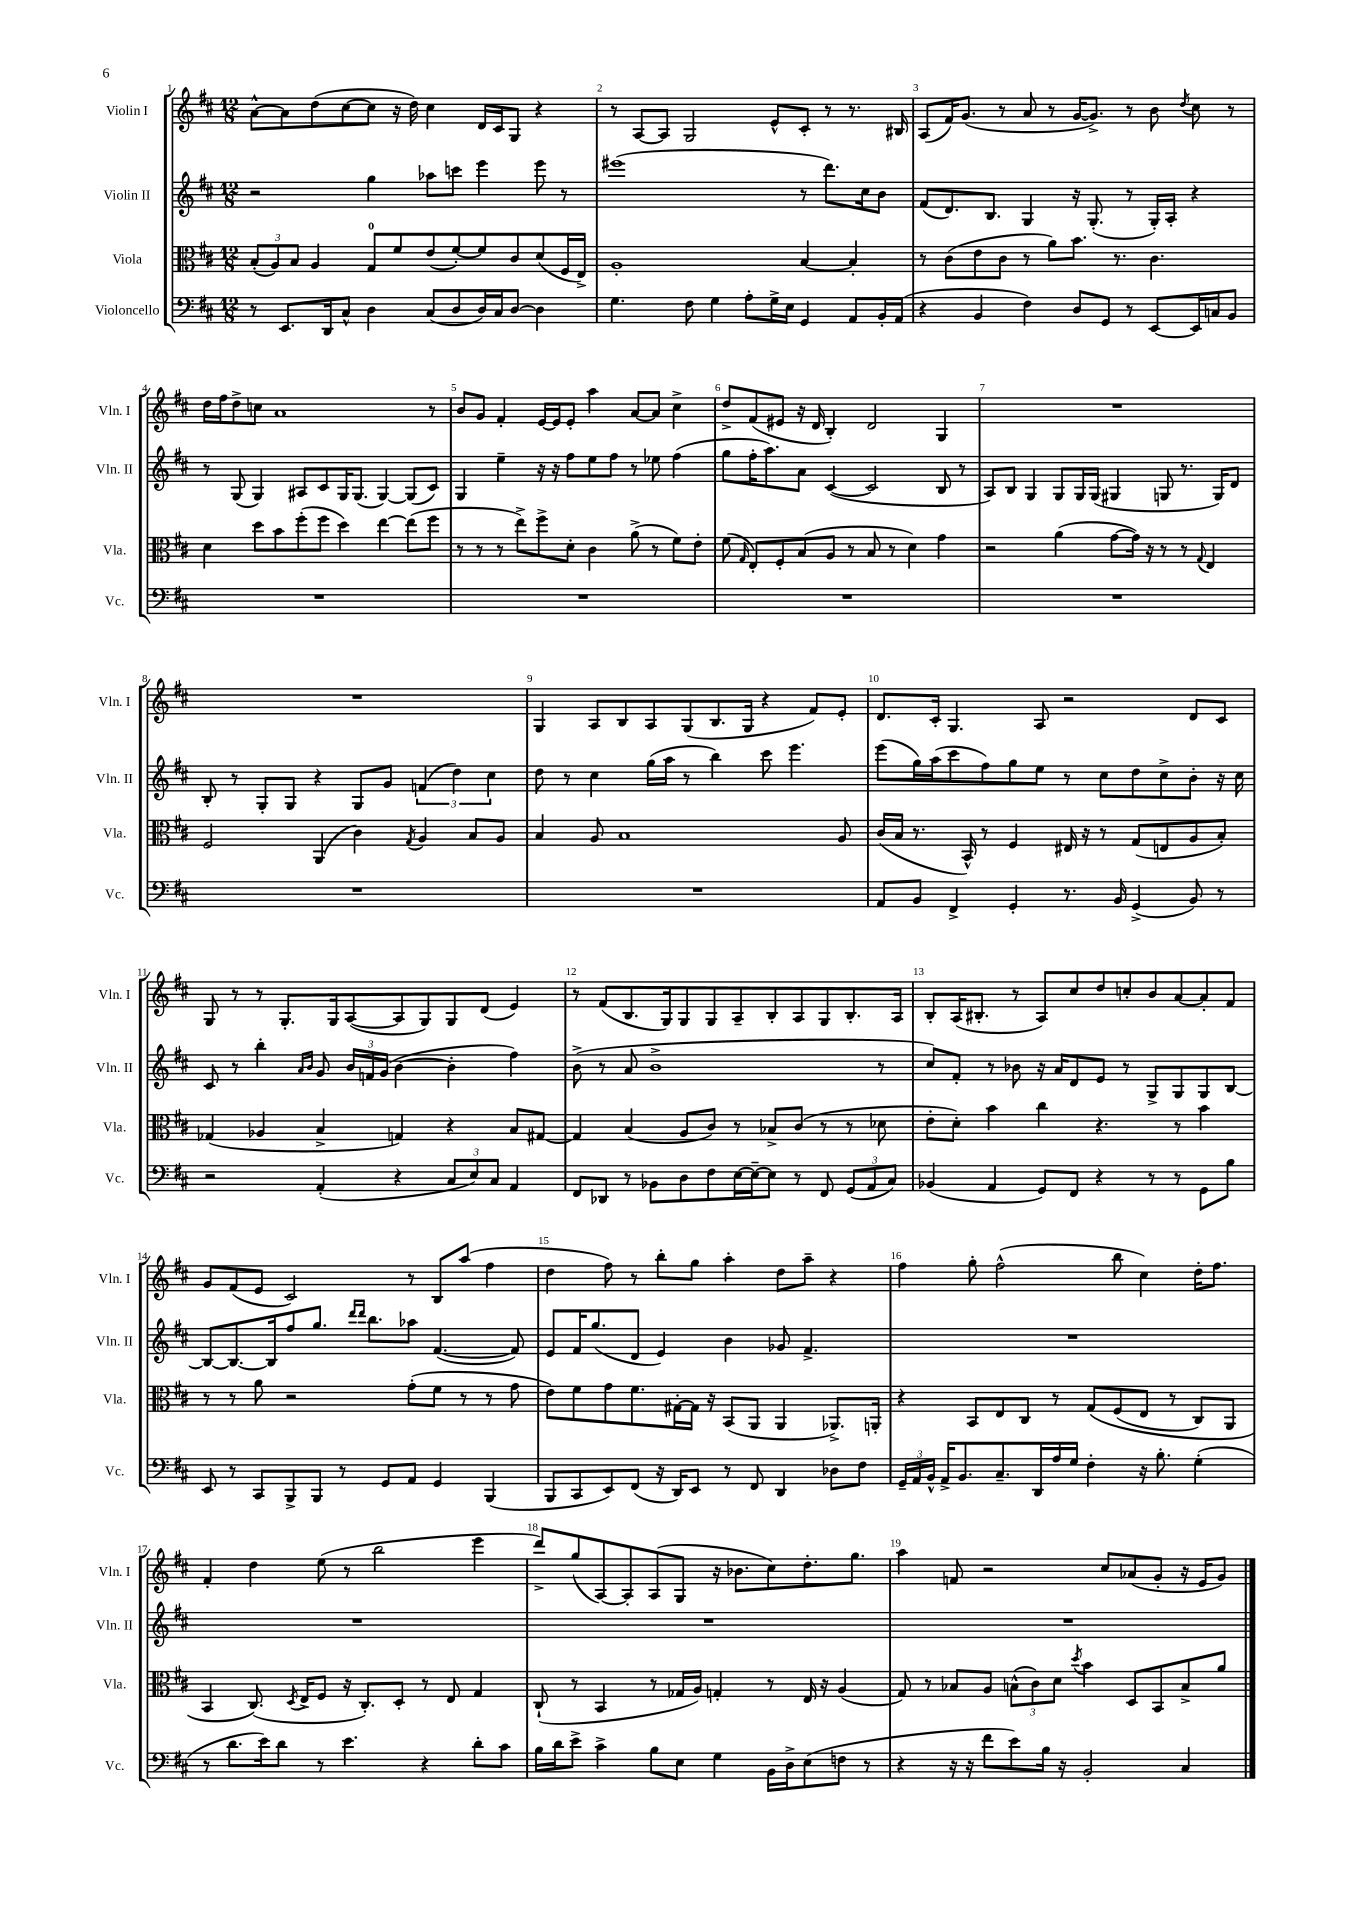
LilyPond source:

<<
\new StaffGroup <<
\new Staff = "s0" \with { instrumentName = "Violin I" shortInstrumentName = "Vln. I" } {
    \clef treble \key d \major \numericTimeSignature \time 12/8
    \autoBeamOff a'8[~-^ a'8 d''8( cis''8~ cis''8] r16 d''16) cis''4 d'16[ cis'16 g8] r4 |
    r8 a8[~ a8] g2 e'8[-^ cis'8]-. r8 r8. bis16 |
    a8[( fis'16) g'8.]( r8 a'8 r8 g'16[~ g'8.]->) r8 b'8 \acciaccatura { d''8 } cis''8 r8 |
    d''16[ fis''16 d''8-> c''8] a'1 r8 |
    b'8[ g'8] fis'4-. e'16[~ e'16 e'8]-. a''4 a'8[~ a'8] cis''4-> |
    d''8[-> fis'8( eis'8] r16 d'16 b4-.) d'2 g4 |
    R1. |
    R1. |
    g4 a8[ b8 a8 g8( b8. g16] r4 fis'8[) e'8]-. |
    d'8.[ cis'16]-. g4. a8 r2 d'8[ cis'8] |
    g8 r8 r8 g8.[-. g16 a8~( a8 g8) g8 d'8]( e'4) |
    r8 fis'8[( b8. g16) g8 g8 a8-- b8-. a8 g8 b8.-. a16] |
    b8[-. a16( bis8.]-. r8 a8[) cis''8 d''8 c''8-. b'8 a'8~ a'8-. fis'8] |
    g'8[ fis'8( e'8] cis'2) r8 b8[ a''8]( fis''4 |
    d''4 fis''8) r8 b''8[-. g''8] a''4-. d''8[ a''8]-- r4 |
    fis''4 g''8-. fis''2-^( b''8 cis''4) d''16[-. fis''8.] |
    fis'4-. d''4 e''8( r8 b''2 e'''4 |
    d'''8[->) g''8( a8~) a8-. a8( g8] r16 bes'8.[ cis''8) d''8.-. g''8.] |
    a''4 f'8 r2 cis''8[ aes'8( g'8]-. r16 e'16[ g'8]) \bar "|." |
}
\new Staff = "s1" \with { instrumentName = "Violin II" shortInstrumentName = "Vln. II" } {
    \clef treble \key d \major \numericTimeSignature \time 12/8
    \autoBeamOff r2 g''4 aes''8[ c'''8] e'''4 e'''8 r8 |
    eis'''1( r8 d'''8.[) cis''16 b'8] |
    fis'8[( d'8.) b8.] g4 r16 g8.-.( r8 g16[-.) a16]-. r4 |
    r8 g8( g4) ais8[ cis'8 g16 g8.]( g4~) g8[( cis'8]) |
    g4 e''4-- r16 r16 fis''8[ e''8 fis''8] r8 ees''8 fis''4( |
    g''8[ fis''16-. a''8.) a'8] cis'4~( cis'2 b8 r8 |
    a8[) b8] g4 g8[ g16 g16]( gis4 g8 r8. g16[) d'8] |
    b8-. r8 g8[-. g8] r4 g8[ g'8] \tuplet 3/2 { f'4( d''4) cis''4 } |
    d''8 r8 cis''4 g''16[( a''16] r8 b''4) cis'''8 e'''4. |
    e'''8[( g''16) a''16( cis'''8 fis''8) g''8 e''8] r8 cis''8[ d''8 cis''8-> b'8]-. r16 cis''16 |
    cis'8 r8 b''4-. \grace { a'16[ b'16] } g'8 \tuplet 3/2 { b'16[ f'16 g'16]( } b'4~ b'4-. fis''4) |
    b'8->( r8 a'8 b'1-> r8 |
    cis''8[) fis'8]-. r8 bes'8 r16 a'16[ d'8 e'8] r8 g8[-> g8 g8 b8]~ |
    b8[~ b8.~ b16 fis''8 g''8.] \grace { d'''16[ d'''16] } b''8.[ aes''8] fis'4.~( fis'8) |
    e'8[ fis'16 g''8.( d'8] e'4) b'4 ges'8 fis'4.-> |
    R1. |
    R1. |
    R1. |
    R1. \bar "|." |
}
\new Staff = "s2" \with { instrumentName = "Viola" shortInstrumentName = "Vla." } {
    \clef alto \key d \major \numericTimeSignature \time 12/8
    \autoBeamOff \tuplet 3/2 { b8[-.( a8) b8] } a4 g8[-0 fis'8 e'8( fis'8~-.) fis'8 cis'8 d'8( fis16 e16]->) |
    a1-. b4~ b4-. |
    r8 cis'8[( e'8 cis'8] r8 a'8[) b'8.] r8. cis'4. |
    d'4 d''8[ b'8 fis''8-.( fis''8] d''4) e''4~ e''8[( fis''8] |
    r8 r8 r8 e''8[->) fis''8-> d'8]-. cis'4 a'8->( r8 fis'8[) e'8]-. |
    fis'8( \grace { g16 } e8[-.) fis8-. b8( a8] r8 b8 r8 d'4) g'4 |
    r2 a'4( g'8[~ g'16]) r16 r8 r8 \appoggiatura { g8 } e4 |
    fis2 a,4( cis'4) \acciaccatura { g8 } a4 b8[ a8] |
    b4 a8 b1 a8 |
    cis'16[( b16] r8. b,16-^) r8 fis4 eis16 r16 r8 g8[( e8 a8 b8]-.) |
    ges4( aes4 b4-> g4) r4 b8[ gis8]~ |
    gis4 b4( a8[ cis'8]) r8 bes8[-> cis'8]( r8 r8 des'8 |
    e'8[-. d'8]-.) b'4 cis''4 r4. r8 b'4 |
    r8 r8 a'8 r2 g'8[-.( fis'8] r8 r8 g'8 |
    e'8[) fis'8 g'8 fis'8. gis16~-. gis16] r16 b,8[( a,8] a,4 aes,8.[->) a,16]-. |
    r4 b,8[ e8 cis8] r8 g8[\( fis8( e8] r8 cis8[) a,8] |
    b,4 cis8.(\) \acciaccatura { d8 } e16[-> fis8] r16 cis8.[-.) d8]-. r8 e8 g4 |
    cis8-!( r8 b,4 r8 ges16[ a16]) g4-. r8 e16 r16 a4( |
    g8) r8 bes8[ a8] \tuplet 3/2 { b8[-^( cis'8) d'8] } \acciaccatura { d''8 } b'4 d8[ b,8 b8-> a'8] \bar "|." |
}
\new Staff = "s3" \with { instrumentName = "Violoncello" shortInstrumentName = "Vc." } {
    \clef bass \key d \major \numericTimeSignature \time 12/8
    \autoBeamOff r8 e,8.[ d,16 cis8]-^ d4 cis8[( d8 d16) cis16 d8]~ d4 |
    g4. fis8 g4 a8[-. g16-> e16] g,4 a,8[ b,16-. a,16]( |
    r4 b,4 fis4) d8[ g,8] r8 e,8[~ e,16 c16 b,8] |
    R1. |
    R1. |
    R1. |
    R1. |
    R1. |
    R1. |
    a,8[ b,8] fis,4-> g,4-. r8. b,16 g,4->( b,8) r8 |
    r2 a,4-.( r4 \tuplet 3/2 { cis8[ e8) cis8] } a,4 |
    fis,8[ des,8] r8 bes,8[ d8 fis8 e16~ e16~-- e8] r8 fis,8 \tuplet 3/2 { g,8[( a,8 cis8]) } |
    bes,4( a,4 g,8[) fis,8] r4 r8 r8 g,8[ b8] |
    e,8 r8 cis,8[ b,,8-> b,,8] r8 g,8[ a,8] g,4 b,,4( |
    b,,8[ cis,8 e,8) fis,8]( r16 d,16[) e,8] r8 fis,8 d,4 des8[ fis8] |
    \tuplet 3/2 { g,16[-- a,16 b,16]-^ } a,16[-> b,8. cis8.-- d,16 a16 g16] fis4-. r16 b8.-. g4-.( |
    r8 d'8.[ e'16) d'8] r8 e'4. r4 d'8[-. cis'8] |
    b16[ d'16 e'8]-> cis'4-> b8[ e8] g4 b,16[ d16-> e8( f8] r8 |
    r4 r16 r16 fis'8[ e'8) b16] r16 b,2-. cis4 \bar "|." |
}
>>
>>
\layout { \context { \Score \override BarNumber.break-visibility = ##(#f #t #t) barNumberVisibility = #all-bar-numbers-visible } }
